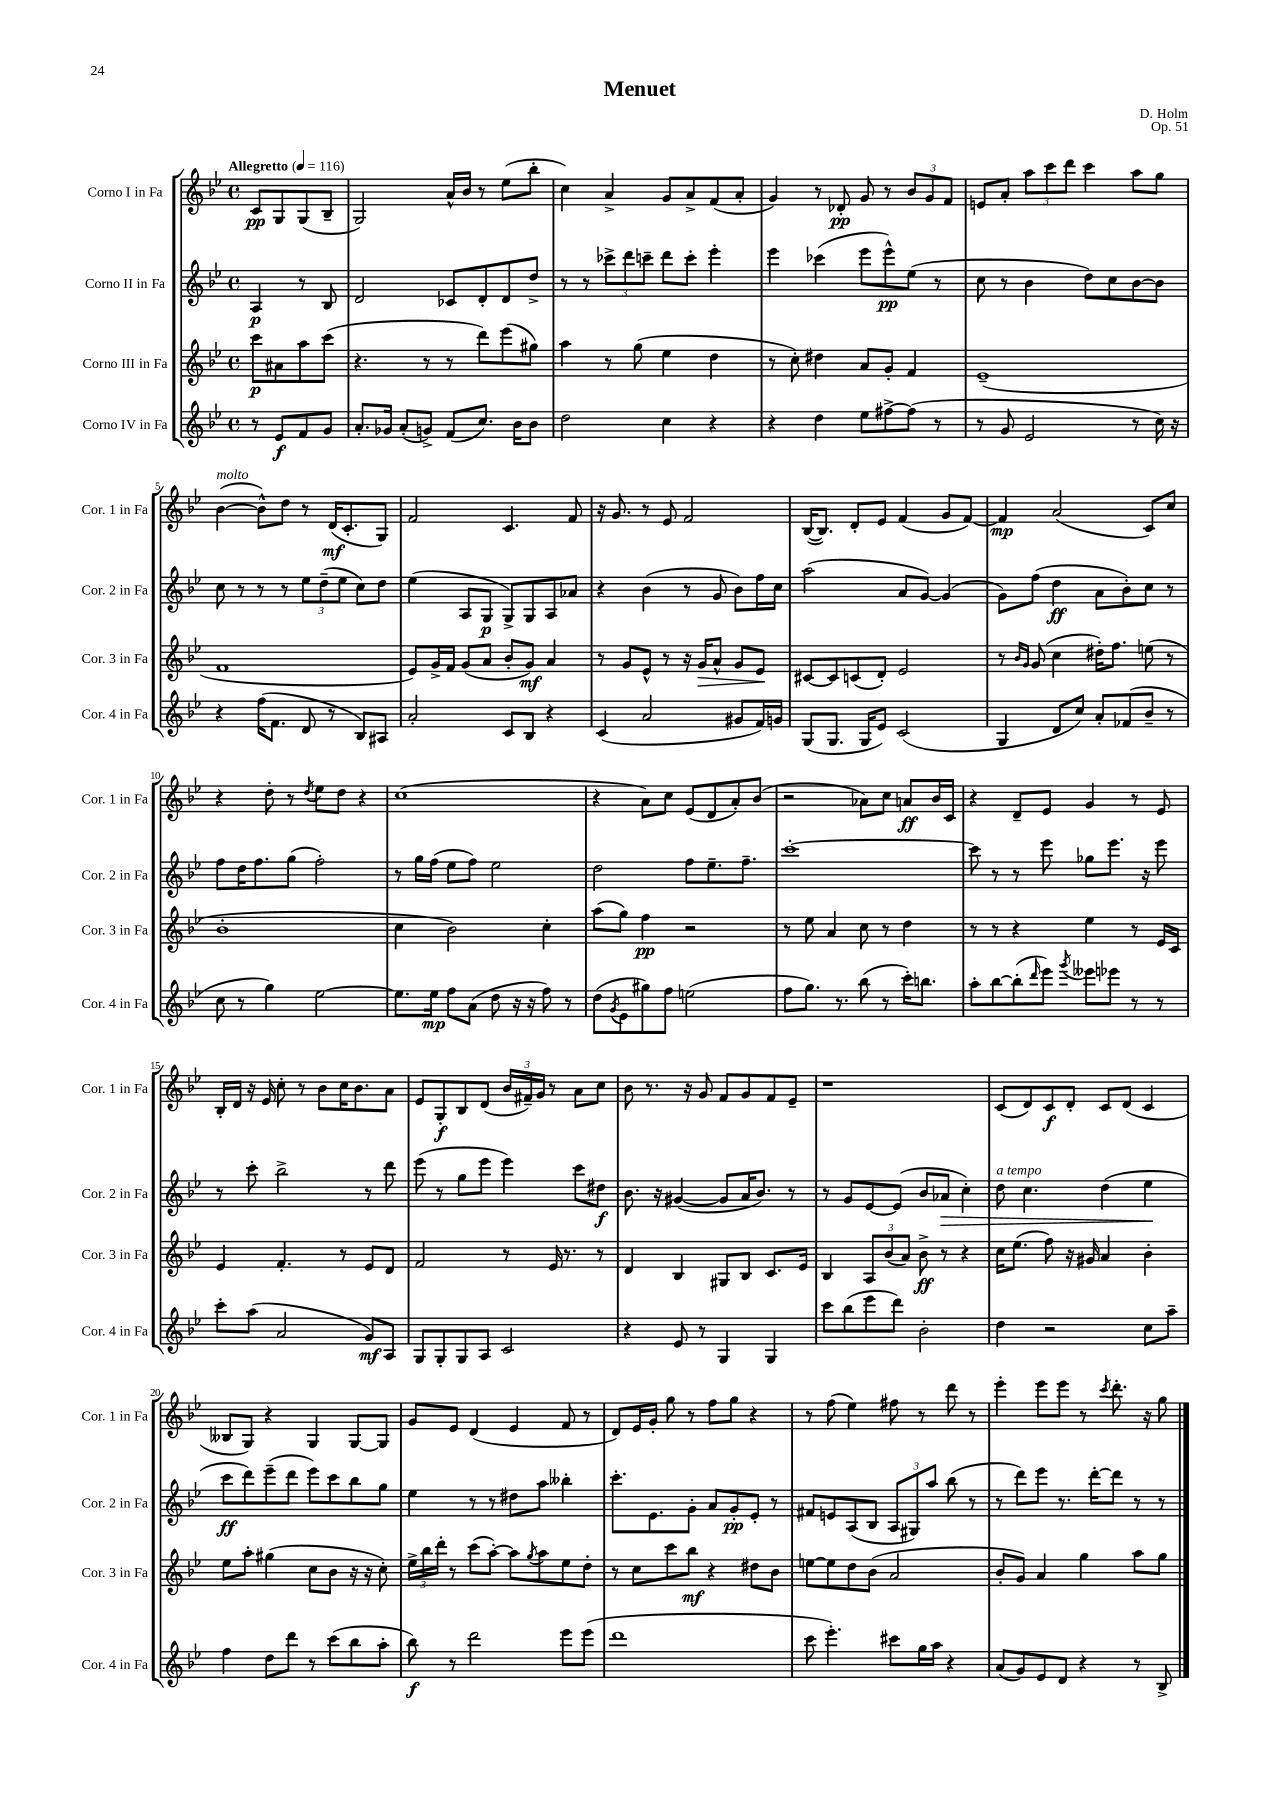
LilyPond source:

\header { title = "Menuet" composer = "D. Holm" opus = "Op. 51" }
<<
\new StaffGroup <<
\new Staff = "s0" \with { instrumentName = "Corno I in Fa" shortInstrumentName = "Cor. 1 in Fa" } {
    \clef treble \key bes \major \defaultTimeSignature \time 4/4 \partial 2 \tempo "Allegretto" 4 = 116
    c'8\pp g8 g8( bes8-- |
    g2) a'16-^ bes'16 r8 ees''8( bes''8-. |
    c''4) a'4-> g'8 a'8-> f'8( a'8-. |
    g'4) r8 des'8-.\pp g'8 r8 \tuplet 3/2 { bes'8 g'8 f'8 } |
    e'8 a'8-. \tuplet 3/2 { a''8 c'''8 d'''8 } c'''4 a''8 g''8 |
    bes'4~^\markup { \italic "molto" }( bes'8-^) d''8 r8 d'16\mf( c'8.-. g8) |
    f'2 c'4. f'8 |
    r16 g'8. r8 ees'8 f'2 |
    bes16~( bes8.) d'8-. ees'8 f'4( g'8 f'8~) |
    f'4\mp a'2( c'8) c''8 |
    r4 d''8-. r8 \acciaccatura { d''8 } ees''8 d''8 r4 |
    c''1( |
    r4 a'8) c''8 ees'8( d'8 a'8-.) bes'8( |
    r2 aes'8) c''8 a'8\ff bes'16 c'16 |
    r4 d'8-- ees'8 g'4 r8 ees'8 |
    bes16-. d'16 r16 ees'16 c''8-. r8 bes'8 c''16 bes'8. a'8 |
    ees'8 g8-.\f bes8 d'8( \tuplet 3/2 { bes'16 fis'16--) g'16 } r8 a'8 c''8 |
    bes'8 r8. r16 g'8 f'8 g'8 f'8 ees'8-- |
    r1 |
    c'8( d'8) c'8\f d'8-. c'8 d'8( c'4 |
    beses8 g8) r4 g4 g8~ g8 |
    g'8 ees'8 d'4( ees'4 f'8 r8 |
    d'8) ees'16 g'16-. g''8 r8 f''8 g''8 r4 |
    r8 f''8( ees''4) fis''8 r8 d'''8 r8 |
    ees'''4-. ees'''8 ees'''8 r8 \acciaccatura { c'''8 } d'''8.-. r16 g''8 \bar "|." |
}
\new Staff = "s1" \with { instrumentName = "Corno II in Fa" shortInstrumentName = "Cor. 2 in Fa" } {
    \clef treble \key bes \major \defaultTimeSignature \time 4/4 \partial 2
    a4\p r8 bes8 |
    d'2 ces'8 d'8-. d'8 d''8-> |
    r8 r8 \tuplet 3/2 { ces'''8-> d'''8 c'''8-- } d'''8 c'''8-. ees'''4-. |
    ees'''4 ces'''4( ees'''8 ees'''8-^\pp) ees''8( r8 |
    c''8 r8 bes'4 d''8) c''8 bes'8~ bes'8 |
    c''8 r8 r8 r8 \tuplet 3/2 { ees''8 d''8--( ees''8 } c''8) d''8 |
    ees''4( a8 g8\p g8->) g8 a8 aes'8 |
    r4 bes'4( r8 g'8 bes'8) f''16 c''16 |
    a''2( a'8 g'8~) g'4( |
    g'8) f''8( d''4\ff a'8 bes'8-.) c''8 r8 |
    f''8 d''16 f''8. g''8( f''2-.) |
    r8 g''16 f''16( ees''8 f''8) ees''2 |
    d''2 f''8 ees''8.-- f''8.-- |
    c'''1~-. |
    c'''8 r8 r8 ees'''8 ges''8 ees'''8. r16 ees'''8 |
    r8 c'''8-. bes''2-> r8 d'''8 |
    ees'''8( r8 g''8 ees'''8 ees'''4) c'''8 dis''8\f |
    bes'8. r16 gis'4~( gis'8 a'16 bes'8.) r8 |
    r8 g'8 ees'8~ ees'8( bes'8 aes'8\> c''4-.) |
    d''8^\markup { \italic "a tempo" } c''4. d''4( ees''4\! |
    c'''8\ff d'''8) ees'''8--( d'''8 ees'''8) c'''8 bes''8 g''8 |
    ees''4 r8 r8 dis''8 a''8 beses''4-. |
    c'''8.-. ees'8. g'8-. a'8 g'8-.\pp ees'8-. r8 |
    fis'8 e'8 a8( bes8 \tuplet 3/2 { a8 gis8) a''8 } bes''8( r8 |
    r8 d'''8) ees'''8 r8. d'''16~-. d'''8 r8 r8 \bar "|." |
}
\new Staff = "s2" \with { instrumentName = "Corno III in Fa" shortInstrumentName = "Cor. 3 in Fa" } {
    \clef treble \key bes \major \defaultTimeSignature \time 4/4 \partial 2
    c'''8\p ais'8 a''8 c'''8( |
    r4. r8 r8 d'''8) ees'''8( gis''8) |
    a''4 r8 g''8( ees''4 d''4 |
    r8 c''8-.) dis''4 a'8 g'8-. f'4 |
    ees'1--( |
    f'1 |
    ees'8) g'16-> f'16 g'8( a'8 bes'8-. g'8\mf) a'4 |
    r8 g'8 ees'8-^ r8 r16 g'16\> a'8-^ g'8 ees'8\! |
    cis'8~ cis'8 c'8( d'8-.) ees'2 |
    r8 \grace { bes'16 g'16 } g'8( c''4 dis''16-.) f''8. e''8( r8 |
    bes'1-. |
    c''4 bes'2) c''4-. |
    a''8( g''8) f''4\pp r2 |
    r8 ees''8 a'4 c''8 r8 d''4 |
    r8 r8 r4 ees''4 r8 ees'16 c'16 |
    ees'4 f'4.-. r8 ees'8 d'8 |
    f'2 r8 ees'16 r8. r8 |
    d'4 bes4 gis8 bes8 c'8. ees'16 |
    bes4 \tuplet 3/2 { a8 bes'8( a'8) } bes'8->\ff r8 r4 |
    c''16 ees''8.( f''8) r16 gis'16 a'4 bes'4-. |
    ees''8 a''8-. gis''4( c''8 bes'8 r16 r16 c''8-.) |
    \tuplet 3/2 { ees''16-> bes''16 d'''16-. } r8 c'''8( a''8~-.) a''8 \acciaccatura { g''8 } a''8 ees''8 d''8-. |
    r8 c''8 c'''8 bes''8\mf r4 dis''8 bes'8 |
    e''8~ e''8 d''8 bes'8( a'2 |
    bes'8-. g'8) a'4 g''4 a''8 g''8 \bar "|." |
}
\new Staff = "s3" \with { instrumentName = "Corno IV in Fa" shortInstrumentName = "Cor. 4 in Fa" } {
    \clef treble \key bes \major \defaultTimeSignature \time 4/4 \partial 2
    r8 ees'8\f f'8 g'8 |
    a'8.-. ges'16 a'8-.( g'8->) f'8( c''8.) bes'16 bes'8 |
    d''2 c''4 r4 |
    r4 d''4 ees''8 fis''8~-> fis''8( r8 |
    r8 g'8 ees'2 r8 c''16) r16 |
    r4 f''16( f'8. d'8 r8 bes8) ais8 |
    a'2-. c'8 bes8 r4 |
    c'4( a'2 gis'8 f'16) g'16 |
    g8( g8. g16 ees'8) c'2( |
    g4 d'8 c''8) a'8-. fes'8( bes'8-- r8 |
    c''8 r8 g''4) ees''2~ |
    ees''8. ees''16\mp f''8 a'8( d''8 r16 r16 f''8) r8 |
    d''8( \acciaccatura { g'8 } ees'8 gis''8) f''8 e''2( |
    f''8 g''8.) r8. bes''8( r8 c'''16-.) b''8. |
    a''8-. bes''8~ bes''8-.( \grace { d'''16 } ees'''8) \acciaccatura { g'''8 } eeses'''8 ees'''8 r8 r8 |
    c'''8-. a''8( a'2 g'8\mf) a8 |
    g8 g8-. g8 a8 c'2 |
    r4 ees'8 r8 g4 g4 |
    c'''8 bes''8( ees'''8 d'''8) bes'2-. |
    d''4 r2 c''8 a''8-- |
    f''4 d''8 d'''8 r8 c'''8( bes''8 a''8-. |
    bes''8\f) r8 d'''2 ees'''8 ees'''8( |
    d'''1 |
    c'''8 ees'''4.-.) cis'''8 g''16 a''16 r4 |
    a'8( g'8) ees'8 d'8 r4 r8 bes8-> \bar "|." |
}
>>
>>
